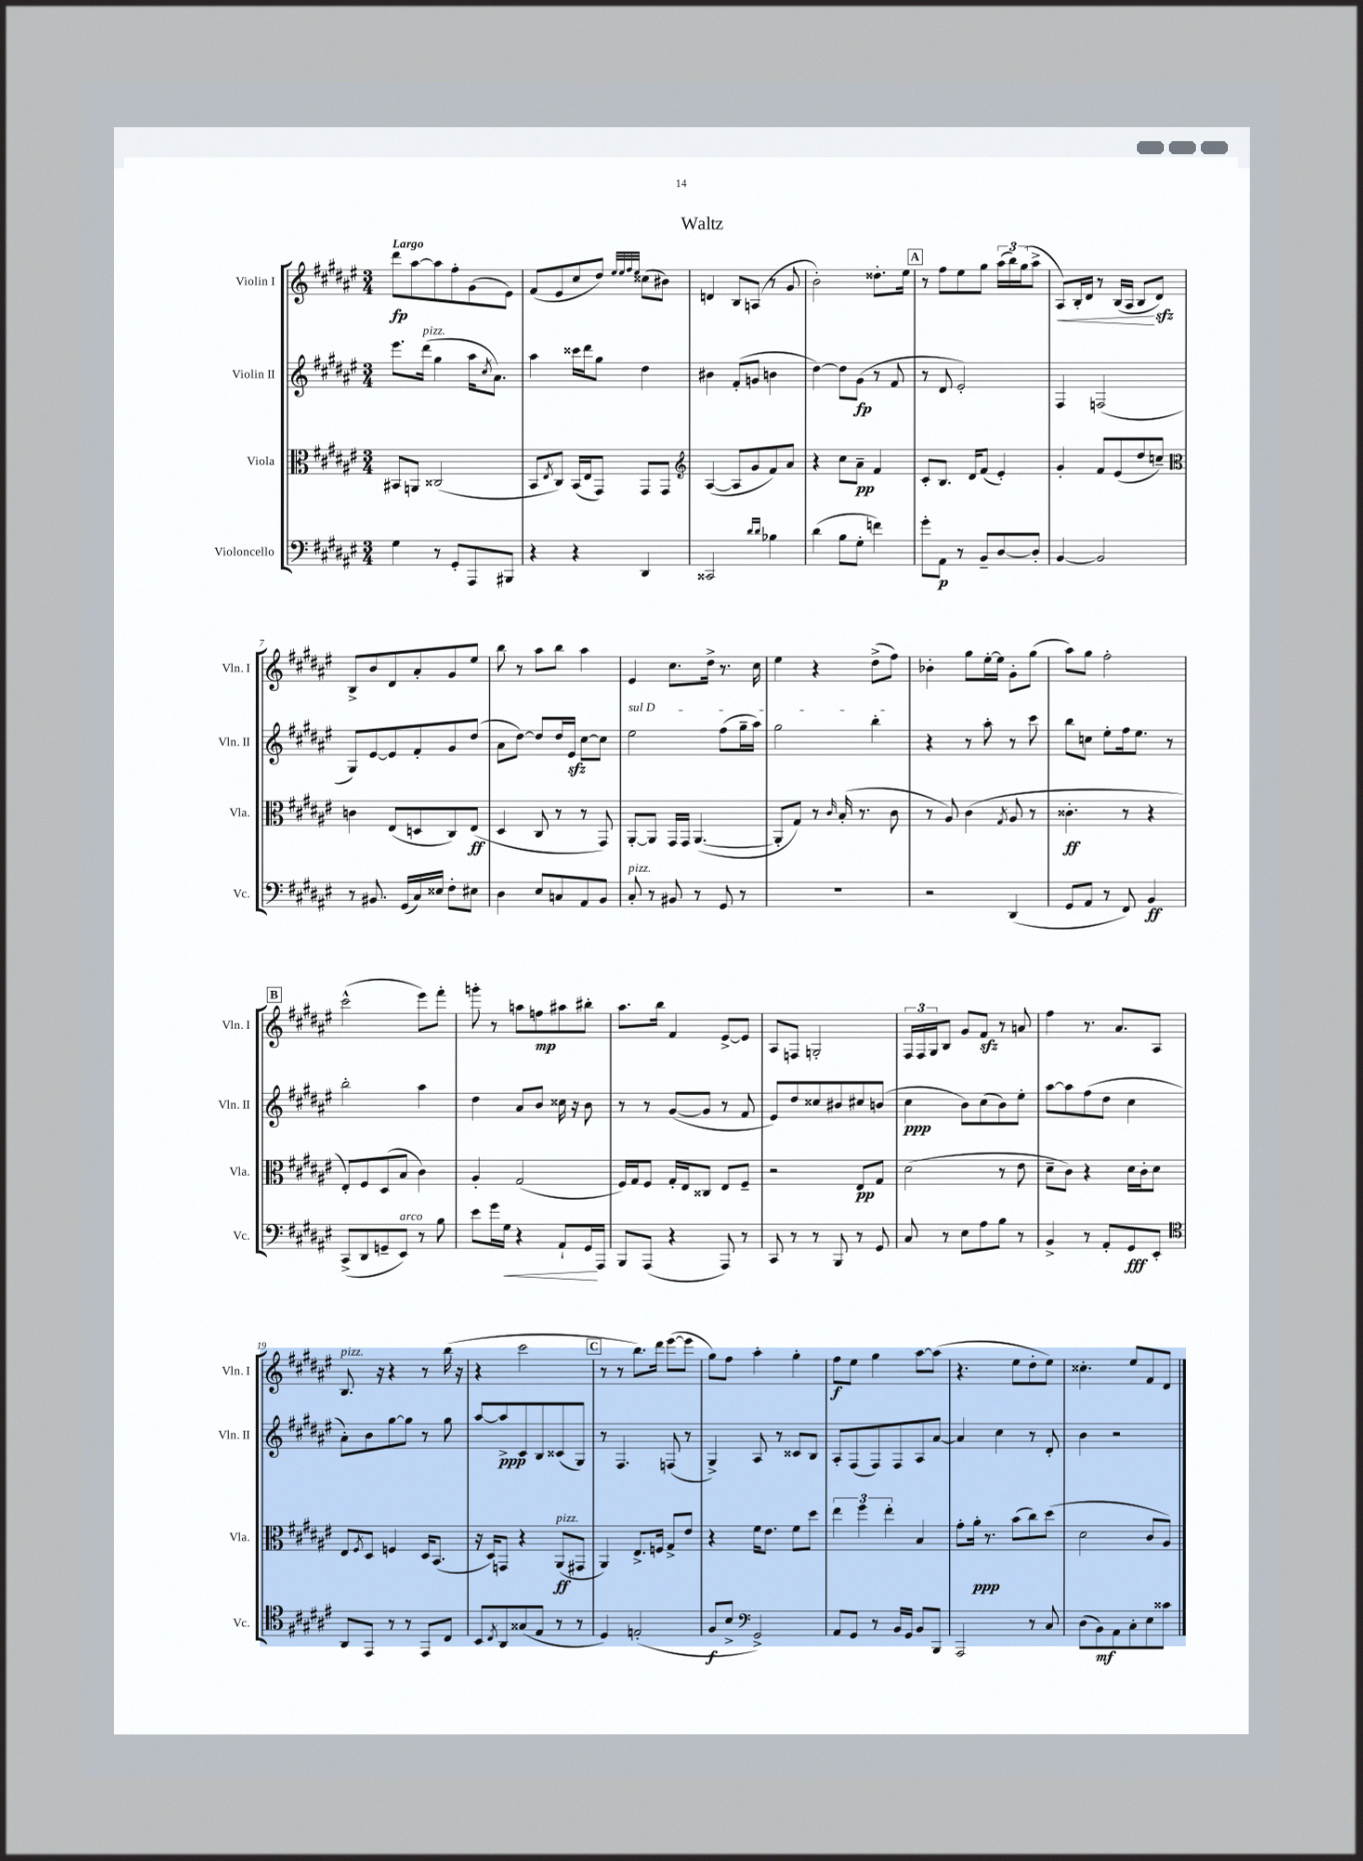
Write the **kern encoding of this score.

**kern	**dynam	**kern	**dynam	**kern	**dynam	**kern	**dynam
*part4	*part4	*part3	*part3	*part2	*part2	*part1	*part1
*staff4	*staff4	*staff3	*staff3	*staff2	*staff2	*staff1	*staff1
*I"Violoncello	*	*I"Viola	*	*I"Violin II	*	*I"Violin I	*
*I'Vc.	*	*I'Vla.	*	*I'Vln. II	*	*I'Vln. I	*
*clefF4	*	*clefC3	*	*clefG2	*	*clefG2	*
*k[f#c#g#d#a#e#]	*	*k[f#c#g#d#a#e#]	*	*k[f#c#g#d#a#e#]	*	*k[f#c#g#d#a#e#]	*
*M3/4	*	*M3/4	*	*M3/4	*	*M3/4	*
=1	=1	=1	=1	=1	=1	=1	=1
!	!	!	!	!	!	!LO:TX:a:B:t=Largo	!
4G#\	.	8BB#X/L	.	8.eee#\L	.	8ddd#\L	fp
.	.	8AAn/J	.	.	.	[8aa#\	.
!	!	!	!	!LO:TX:a:i:t=pizz.	!	!	!
.	.	.	.	(16ddd#\Jk	.	.	.
8r	.	(2C##X/	.	4gg#\	.	8aa#\]	.
8GG#'/L	.	.	.	.	.	8ff#'\	.
8AAA#/	.	.	.	16aa#\KL	.	(8g#\	.
.	.	.	.	8qcc#/	.	.	.
.	.	.	.	8.a#\J)	.	.	.
8BBB#X/J	.	.	.	.	.	8e#\J)	.
=2	=2	=2	=2	=2	=2	=2	=2
4r	.	8BB/L	.	4aa#\	.	(8f#/L	.
.	.	8qE#/	.	.	.	.	.
.	.	8C#/J)	.	.	.	8e#/	.
4r	.	(16BB/LL	.	16ccc##X\LL	.	8cc#/	.
.	.	16E#/J	.	16ddd#\J	.	.	.
.	.	8GG#/J)	.	8gg#\J	.	8dd#/J)	.
.	.	.	.	.	.	32qqee#/LLL	.
.	.	.	.	.	.	32qqee#/	.
.	.	.	.	.	.	32qqff#/	.
.	.	.	.	.	.	32qqee#/JJJ	.
4DD#/	.	8GG#/L	.	4dd#\	.	(8cc##X\L	.
.	.	8GG#/J	.	.	.	8b#X\J)	.
=3	=3	=3	=3	=3	=3	=3	=3
*	*	*clefG2	*	*	*	*	*
2CC##X/	.	([4A#/	.	4b#X\	.	4dn/	.
.	.	8A#/L]	.	(8f#'/L	.	8B/L	.
.	.	8g#/	.	8gn/J	.	(8An/J	.
16qqd#/LL	.	.	.	.	.	.	.
16qqd#/JJ	.	.	.	.	.	.	.
4B-X\	.	8f#/)	.	4bn\	.	8r	.
.	.	8a#/J	.	.	.	8g#/	.
=4	=4	=4	=4	=4	=4	=4	=4
(4d#\	.	4r	.	[4dd#\)	.	2b'\)	.
8B\L	.	8cc#\L	.	8dd#\L]	.	.	.
8G#'\J	.	8a#~\J	pp	(8g#\J	fp	.	.
4fn\)	.	4f#/	.	8r	.	8.dd##X'\L	.
.	.	.	.	8f#/	.	.	.
.	.	.	.	.	.	16ee#\Jk	.
!!LO:REH:place=s1:t=A
=5	=5	=5	=5	=5	=5	=5	=5
8g#'\L	.	8c#'/L	.	8r	.	8r	.
8AA#\J	p	8.B/J	.	8d#/	.	8ff#\L	.
8r	.	.	.	2e#'/)	.	8ee#\	.
.	.	16d#/KL	.	.	.	.	.
8BB~/L	.	(8f#/J	.	.	.	8gg#\J	.
[8D#/	.	4e#'/)	.	.	.	(24aa#\LL	.
.	.	.	.	.	.	24bb\)	.
.	.	.	.	.	.	(24gg#\J	.
8D#'/J]	.	.	.	.	.	8aa#^\J	.
=6	=6	=6	=6	=6	=6	=6	=6
!	!	!	!	!	!	!	!LO:HP:b
[4BB/	.	4g#'/	.	4F#/	.	8A#/L)	<
.	.	.	.	.	.	16B'/L	.
.	.	.	.	.	.	16d#/JJ	.
2BB/]	.	8f#/L	.	(2Fn/	.	8r	.
.	.	(8e#/	.	.	.	(16B/LL	.
.	.	.	.	.	.	16A#/JJ	.
.	.	8dd#/	.	.	.	8B/L	.
.	.	8ccn~/J)	.	.	.	8d#zz/J)	[
!!LO:LB:g=z
=7	=7	=7	=7	=7	=7	=7	=7
*	*	*clefC3	*	*	*	*	*
8r	.	4cn\	.	8G#/L)	.	8B^/L	.
8.BB#X/	.	.	.	[8e#/	.	8b/	.
.	.	(8E#/L	.	8e#/]	.	8d#/	.
(16GG#/LL	.	.	.	.	.	.	.
16C#/)	.	8Dn/	.	8f#'/	.	8a#'/	.
16E##X/JJ	.	.	.	.	.	.	.
8F#'\L	.	8C#/)	.	8g#/	.	8g#/	.
8E#X\J	.	(8E#/J	ff	(8dd#/J	.	8ee#/J	.
=8	=8	=8	=8	=8	=8	=8	=8
4D#\	.	4D#/	.	8a#\L	.	8bb\	.
.	.	.	.	[8dd#\J)	.	8r	.
8E#/L	.	8C#/	.	8dd#/L]	.	8aa#\L	.
8Cn/	.	8r	.	16dd#/L	.	8bb\J	.
.	.	.	.	16e#zz/JJ	.	.	.
8AA#/	.	8r	.	[8cc#\L	.	4aa#\	.
8BB/J	.	8GG#/)	.	8cc#\J]	.	.	.
=9	=9	=9	=9	=9	=9	=9	=9
!	!	!	!	!LO:TX:a:i:t=sul D	!	!	!
!LO:TX:a:i:t=pizz.	!	!	!	!	!	!	!
8C#'/	.	[8AA#'/L	.	2ee#\	.	4e#/	.
8r	.	8AA#/J]	.	.	.	.	.
8BB#X/	.	16GG#/LL	.	.	.	8.cc#\L	.
.	.	16GG#/JJ	.	.	.	.	.
8r	.	([4.AA#/	.	.	.	.	.
.	.	.	.	.	.	16dd#^\Jk	.
8GG#/	.	.	.	(8ff#\L	.	8.r	.
8r	.	.	.	16gg#~\L	.	.	.
.	.	.	.	16aa#\JJ)	.	16cc#\	.
=10	=10	=10	=10	=10	=10	=10	=10
2.r	.	8AA#'/L]	.	2gg#\	.	4ee#\	.
.	.	8G#/J)	.	.	.	.	.
.	.	8r	.	.	.	4r	.
.	.	16qqc#/	.	.	.	.	.
.	.	(16B'/	.	.	.	.	.
.	.	8.r	.	.	.	.	.
.	.	.	.	4bb'\	.	(8dd#^\L	.
.	.	8c#\	.	.	.	8ff#\J)	.
=11	=11	=11	=11	=11	=11	=11	=11
2r	.	8r	.	4r	.	4b-X'\	.
.	.	8A#/)	.	.	.	.	.
.	.	(4c#\	.	8r	.	8gg#\L	.
.	.	.	.	8aa#'\	.	[16ee#'\L	.
.	.	.	.	.	.	16ee#\JJ]	.
.	.	8qG#/	.	.	.	.	.
(4DD#/	.	8A#/	.	8r	.	8g#'\L	.
.	.	8r	.	8ccc#\	.	(8gg#\J	.
=12	=12	=12	=12	=12	=12	=12	=12
8GG#/L	.	4.c##X'\	ff	8bb\L	.	8aa#\L)	.
8AA#/J	.	.	.	8ccn\J	.	8gg#\J	.
8r	.	.	.	8ee#'\L	.	2ff#'\	.
8FF#/)	.	8r	.	16ff#\k	.	.	.
.	.	.	.	8.ee#\J	.	.	.
4BB/	ff	4r	.	.	.	.	.
.	.	.	.	8r	.	.	.
!!LO:LB:g=z
!!LO:REH:place=s1:t=B
=13	=13	=13	=13	=13	=13	=13	=13
(8CC#^/L	.	8E#'/L)	.	2bb'\	.	(2ccc#^^\	.
8DD#/	.	8F#/	.	.	.	.	.
8GGn~/	.	(8D#/	.	.	.	.	.
!LO:TX:a:i:t=arco	!	!	!	!	!	!	!
8EE#/J)	.	8B/J	.	.	.	.	.
8r	.	4c#\)	.	4aa#\	.	8eee#\L)	.
8B\	.	.	.	.	.	8fff#'\J	.
=14	=14	=14	=14	=14	=14	=14	=14
8e#\L	.	4A#'/	.	4dd#\	.	8gggn'\	.
16g#\L	.	.	.	.	.	8r	.
!	!LO:HP:b	!	!	!	!	!	!
16G#\JJ	<	.	.	.	.	.	.
4r	.	(2G#/	.	8a#/L	.	8aan\L	.
.	.	.	.	8b/J	.	8ffn\	mp
8AA#`/L	.	.	.	16cc##X\	.	8aa#X\	.
.	.	.	.	16r	.	.	.
16GG#/L	.	.	.	8b\	.	8bb#X'\J	.
16AAA#/JJ	[	.	.	.	.	.	.
=15	=15	=15	=15	=15	=15	=15	=15
8BBB/L	.	16F#/LL)	.	8r	.	8.aa#\L	.
.	.	16G#/J	.	.	.	.	.
(8AAA#/J	.	8F#/J	.	8r	.	.	.
.	.	.	.	.	.	16bb\Jk	.
4r	.	16G#'/LL	.	([8g#/L	.	4f#/	.
.	.	16E#/J	.	.	.	.	.
.	.	8C##X/J	.	8g#/J]	.	.	.
8AAA#/)	.	8E#/L	.	8r	.	[8e#^/L	.
8r	.	8F#~/J	.	8f#/	.	8e#/J]	.
=16	=16	=16	=16	=16	=16	=16	=16
8CC#/	.	2r	.	8e#/L)	.	8A#/L	.
8r	.	.	.	8dd#/	.	8Fn/J	.
8r	.	.	.	8cc##X/	.	2Gn'/	.
8BBB/	.	.	.	8b#X/	.	.	.
8r	.	8E#/L	pp	8cc#X/	.	.	.
8GG#/	.	8G#/J	.	(8bn/J	.	.	.
=17	=17	=17	=17	=17	=17	=17	=17
8C#/	.	(2d#\	.	4cc#\	ppp	24F#/LL	.
.	.	.	.	.	.	24F#/	.
.	.	.	.	.	.	24G#/J	.
8r	.	.	.	.	.	8B/J	.
8E#\L	.	.	.	8b\L)	.	8g#/L	.
8A#\	.	.	.	(8cc#\	.	8f#zz/J	.
8B\J	.	8r	.	8b\)	.	8r	.
8r	.	8e#\	.	8ee#'\J	.	8an/	.
=18	=18	=18	=18	=18	=18	=18	=18
4BB^/	.	8d#~\L	.	[8aa#\L	.	4ff#\	.
.	.	8c#\J)	.	8aa#\]	.	.	.
8r	.	4r	.	(8ff#\	.	8.r	.
8AA#'/L	.	.	.	8dd#\J	.	.	.
.	.	.	.	.	.	8.a#/L	.
8GG#/	fff	16d#\LL	.	4cc#\	.	.	.
.	.	16c#'\J	.	.	.	.	.
8EE#'/J	.	8d#\J	.	.	.	8A#/J	.
!!LO:LB:g=z
=19	=19	=19	=19	=19	=19	=19	=19
*clefC4	*	*	*	*	*	*	*
!	!	!	!	!	!	!LO:TX:a:i:t=pizz.	!
8AA#/L	.	8E#/L	.	8a#'\L)	.	8.B/	.
.	.	8qF#/	.	.	.	.	.
8EE#/J	.	8D#/J	.	8b\	.	.	.
.	.	.	.	.	.	16r	.
8r	.	4Fn/	.	[8gg#\	.	4r	.
8r	.	.	.	8gg#\J]	.	.	.
8EE#/L	.	16D#/KL	.	8r	.	8r	.
.	.	(8.BB/J	.	.	.	.	.
8C#/J	.	.	.	8gg#\	.	(16bb\	.
.	.	.	.	.	.	16r	.
=20	=20	=20	=20	=20	=20	=20	=20
8BB/L	.	16r	.	[8aa#/L	.	4r	.
.	.	16D#/KL)	.	.	.	.	.
8qC#/	.	.	.	.	.	.	.
8AA#/	.	8GGn/J	.	8aa#^/]	ppp	.	.
(8G##X/	.	4r	.	8c#/	.	2ccc#\	.
8E#/J	.	.	.	8B/	.	.	.
!	!	!LO:TX:a:i:t=pizz.	!	!	!	!	!
8r	.	(8AA#/L	ff	(8c##X/	.	.	.
8r	.	8GG#X/J	.	8G#/J)	.	.	.
!!LO:REH:place=s1:t=C
=21	=21	=21	=21	=21	=21	=21	=21
4D#/)	.	4AA#/)	.	8r	.	8r	.
.	.	.	.	4.F#/	.	8r	.
(2En'/	.	8.E#^/L	.	.	.	8.bb\L)	.
.	.	16Fn/Jk	.	.	.	16ddd#\Jk	.
.	.	8G#^/L	.	(8Fn/	.	([8eee#\L	.
.	.	8e#/J	.	8r	.	8eee#\J]	.
=22	=22	=22	=22	=22	=22	=22	=22
8F#/L	f	4r	.	4G#^/)	.	8gg#\L)	.
8B^/J	.	.	.	.	.	8ff#\J	.
*clefF4	*	*	*	*	*	*	*
2GG#^/)	.	16f#\KL	.	8A#/	.	4aa#'\	.
.	.	8.e#\J	.	.	.	.	.
.	.	.	.	8r	.	.	.
.	.	8f#\L	.	8c##X/L	.	4gg#'\	.
.	.	8dd#\J	.	8B/J	.	.	.
=23	=23	=23	=23	=23	=23	=23	=23
8AA#/L	.	6ee#\	.	8A#'/L	.	8ff#\L	f
8GG#/J	.	.	.	(8F#/	.	8ee#\J	.
.	.	6ff#\	.	.	.	.	.
8r	.	.	.	8F#/)	.	4gg#\	.
.	.	6ee#'\	.	.	.	.	.
16BB/LL	.	.	.	8F#/	.	.	.
16GG#/JJ	.	.	.	.	.	.	.
8BB/L	.	4B/	.	8A#/	.	[8aa#\L	.
8BBB/J	.	.	.	[8a#/J	.	(8aa#\J]	.
=24	=24	=24	=24	=24	=24	=24	=24
2AAA#/	.	8g#'\L	.	4a#/]	.	4.r	.
.	.	16a#'\Jk	ppp	.	.	.	.
.	.	8.r	.	.	.	.	.
.	.	.	.	4cc#\	.	.	.
.	.	(8b\L	.	.	.	8ee#\L	.
8r	.	8cc#\)	.	8r	.	8dd#'\	.
8C#/	.	(8dd#\J	.	8d#'/	.	8ee#\J)	.
=25	=25	=25	=25	=25	=25	=25	=25
(8D#\L	.	2d#\	.	4b\	.	4.cc##X'\	.
8BB\)	mf	.	.	.	.	.	.
8AA#\	.	.	.	2r	.	.	.
8C#'\	.	.	.	.	.	8ee#/L	.
8E#\	.	8c#/L	.	.	.	8f#/	.
8c##X\J	.	8A#/J)	.	.	.	8d#/J	.
==	==	==	==	==	==	==	==
*-	*-	*-	*-	*-	*-	*-	*-
